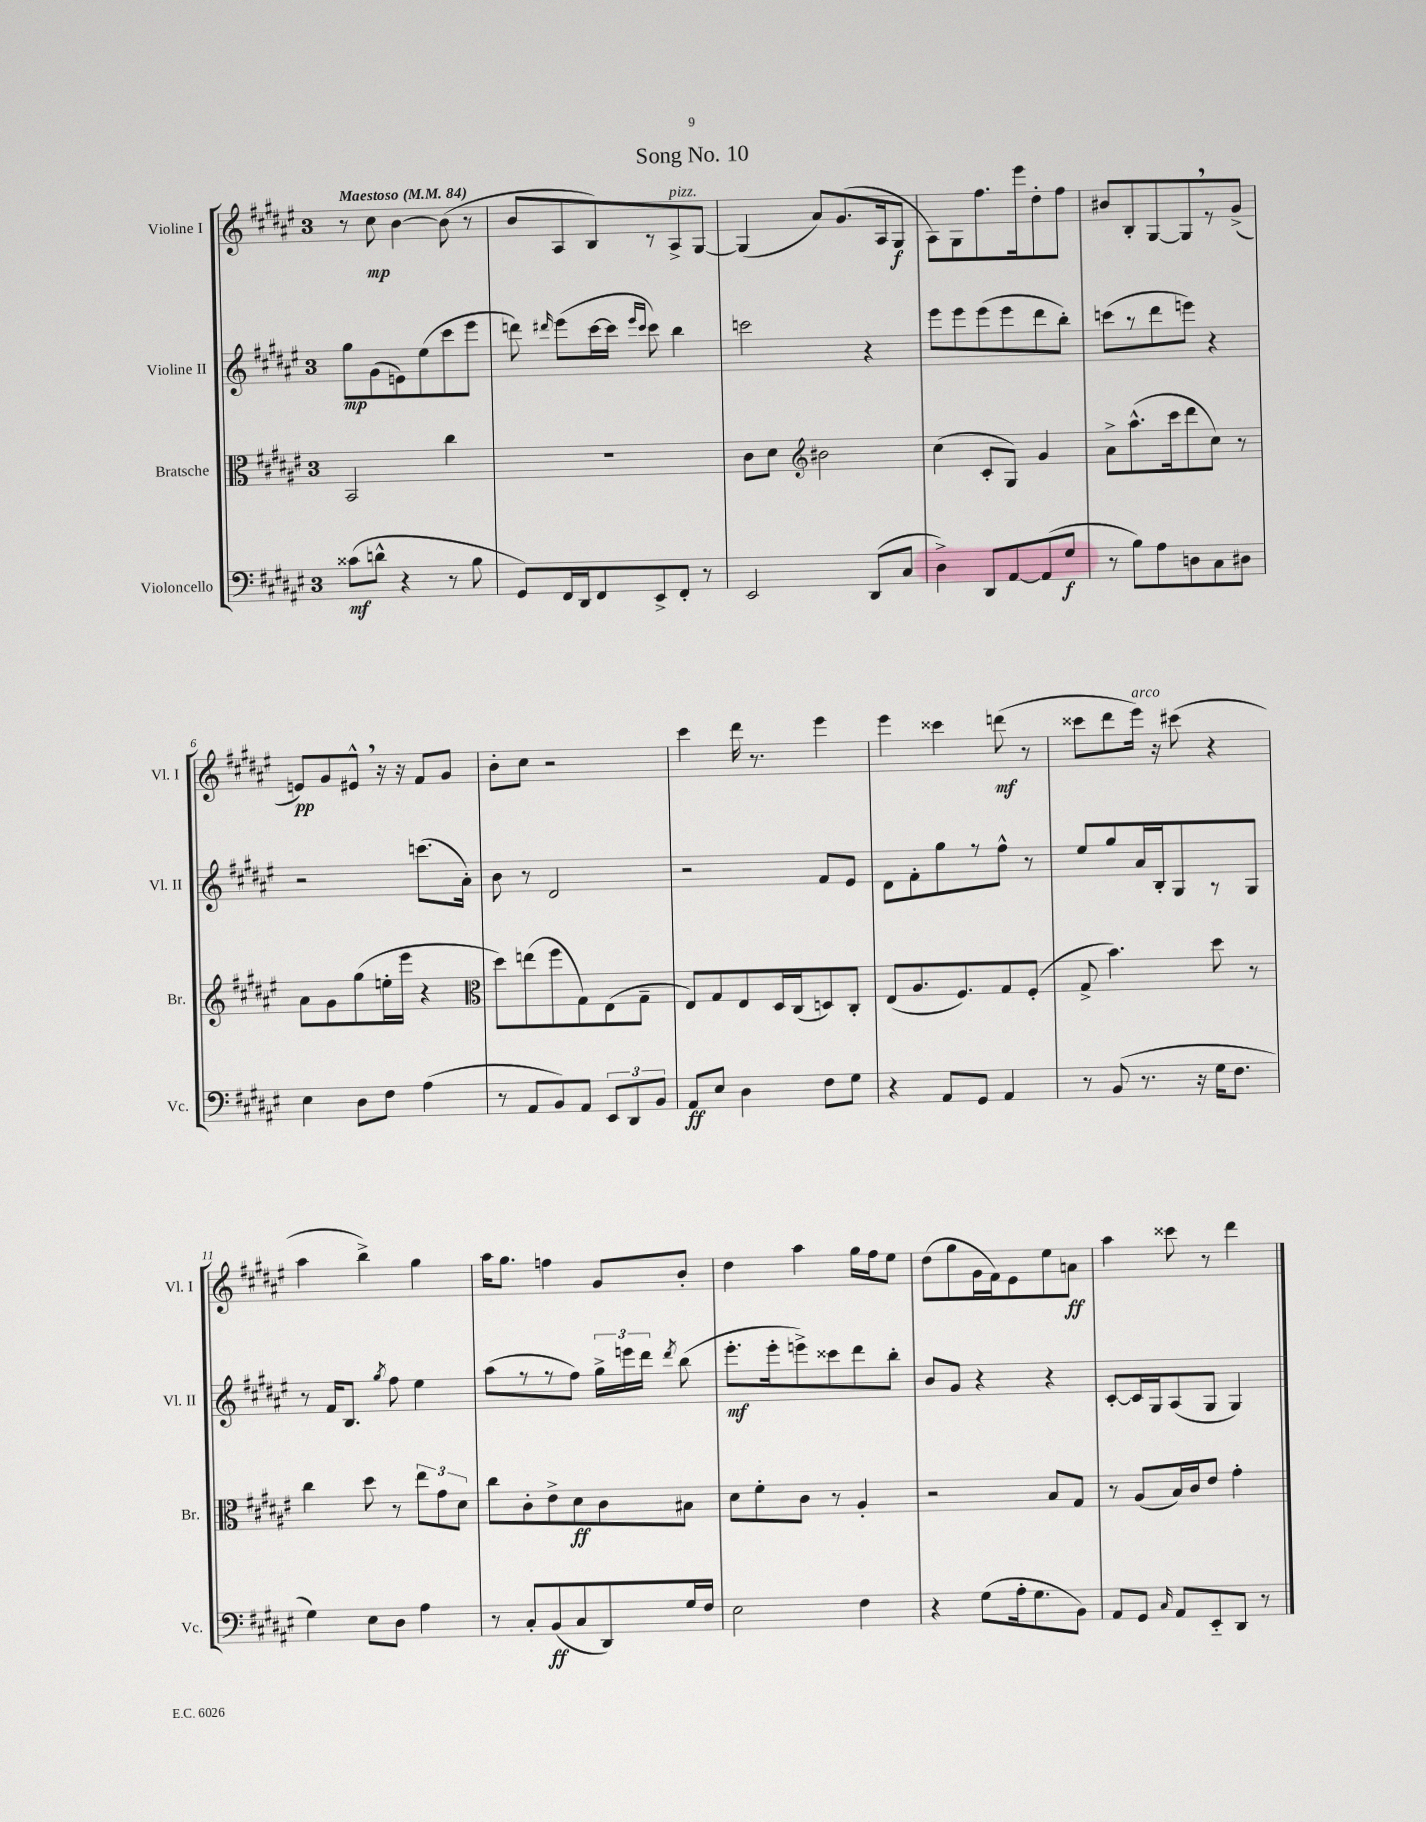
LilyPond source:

\header { title = "Song No. 10" }
<<
\new StaffGroup <<
\new Staff = "s0" \with { instrumentName = "Violine I" shortInstrumentName = "Vl. I" } {
    \clef treble \key fis \major \once \override Staff.TimeSignature.style = #'single-digit \time 3/4 \tempo "Maestoso" 4 = 84
    \autoBeamOff r8 cis''8\mp b'4~ b'8( r8 |
    b'8[ ais8 b8) r8 ais8->^\markup { \italic "pizz." } gis8]~ |
    gis4( ais'8[) gis'8.( ais16 gis8]\f |
    ais8[) gis8 fis''8. eis'''16 dis''8-. fis''8] |
    bis'8[ b8-. gis8~ gis8 \breathe r8 gis'8]->( |
    e'8[\pp) gis'8 eis'8]-^ \breathe r16 r16 fis'8[ gis'8] |
    b'8[-. cis''8] r2 |
    cis'''4 dis'''16 r8. eis'''4 |
    eis'''4 cisis'''4 d'''8\mf( r8 |
    cisis'''8[ dis'''8 eis'''16]^\markup { \italic "arco" }) r16 cis'''8( r4 |
    ais''4 b''4->) gis''4 |
    ais''16[ gis''8.] f''4 gis'8[ b'8]-. |
    dis''4 ais''4 gis''16[ fis''16 eis''8] |
    dis''8[( gis''8 gis'16 fis'16) eis'8 eis''8 a'8]\ff |
    ais''4 cisis'''8 r8 dis'''4 \bar "|." |
}
\new Staff = "s1" \with { instrumentName = "Violine II" shortInstrumentName = "Vl. II" } {
    \clef treble \key fis \major \once \override Staff.TimeSignature.style = #'single-digit \time 3/4
    \autoBeamOff gis''8[\mp gis'8( e'8) eis''8( cis'''8 eis'''8] |
    d'''8) \grace { dis'''16 } eis'''8[( cis'''16~ cis'''16] \grace { eis'''16[ cis'''16] } cis'''8) b''4 |
    c'''2 r4 |
    eis'''8[ eis'''8 eis'''8( eis'''8 dis'''8 b''8]-.) |
    c'''8[( r8 dis'''8 e'''8]) r4 |
    r2 c'''8.[( ais'16]-.) |
    b'8 r8 dis'2 |
    r2 fis'8[ eis'8] |
    dis'8[ fis'8-. gis''8 r8 fis''8]-^ r8 |
    eis''8[ gis''8 ais'16 b16-. gis8 r8 gis8] |
    r8 fis'16[ b8.] \acciaccatura { gis''8 } fis''8 eis''4 |
    ais''8[( r8 r8 fis''8]) \tuplet 3/2 { gis''16[-> e'''16 dis'''16] } \acciaccatura { dis'''8 } b''8( |
    eis'''8.[-.\mf eis'''16-. e'''8->) cisis'''8 dis'''8 b''8]-. |
    b'8[ gis'8] r4 r4 |
    cis'8[~-. cis'16 gis16 ais8( gis8] gis4) \bar "|." |
}
\new Staff = "s2" \with { instrumentName = "Bratsche" shortInstrumentName = "Br." } {
    \clef alto \key fis \major \once \override Staff.TimeSignature.style = #'single-digit \time 3/4
    \autoBeamOff b,2 cis''4 |
    R2. |
    cis'8[ dis'8] \clef treble bis'2 |
    cis''4( cis'8[-. gis8]) gis'4 |
    ais'8[-> ais''8.-^( cis'''16 dis'''8 cis''8]) r8 |
    ais'8[ gis'8 gis''8( e''16-. eis'''16] r4 |
    \clef alto dis''8[) e''8( fis''8 gis8) eis8( gis8]-- |
    eis8[) gis8 eis8 dis16 cis16( d8) cis8]-. |
    eis8[( ais8. fis8.) gis8 fis8]-.( |
    gis8-> b'4.) dis''8 r8 |
    cis''4 dis''8 r8 \tuplet 3/2 { eis''8[ gis'8 dis'8] } |
    cis''8[ cis'8-. eis'8-> dis'8\ff cis'8 bis8] |
    dis'8[ fis'8-. cis'8] r8 ais4-. |
    r2 b8[ gis8] |
    r8 ais8[( b16) cis'16 eis'8] gis'4-. \bar "|." |
}
\new Staff = "s3" \with { instrumentName = "Violoncello" shortInstrumentName = "Vc." } {
    \clef bass \key fis \major \once \override Staff.TimeSignature.style = #'single-digit \time 3/4
    \autoBeamOff cisis'8[\mf( d'8]-^ r4 r8 b8 |
    gis,8[) fis,16 dis,16 fis,8 eis,8-> fis,8]-. r8 |
    eis,2 dis,8[( cis8] |
    dis4->) dis,8[ ais,8~ ais,8( gis8]\f |
    r8 b8[) ais8 d8 cis8 dis8] |
    eis4 dis8[ fis8] ais4( |
    r8 ais,8[ b,8) ais,8] \tuplet 3/2 { eis,8[ dis,8 b,8] } |
    ais,8[\ff eis8] dis4 fis8[ gis8] |
    r4 ais,8[ gis,8] ais,4 |
    r8 b,8( r8. r16 gis16[ fis8.] |
    gis4) eis8[ dis8] ais4 |
    r8 cis8[-. b,8\ff( cis8 dis,8) gis16 fis16] |
    eis2 fis4 |
    r4 gis8[( ais16-. gis8. b,8]) |
    ais,8[ gis,8] \grace { cis16 } ais,8[ eis,8-_ dis,8] r8 \bar "|." |
}
>>
>>
